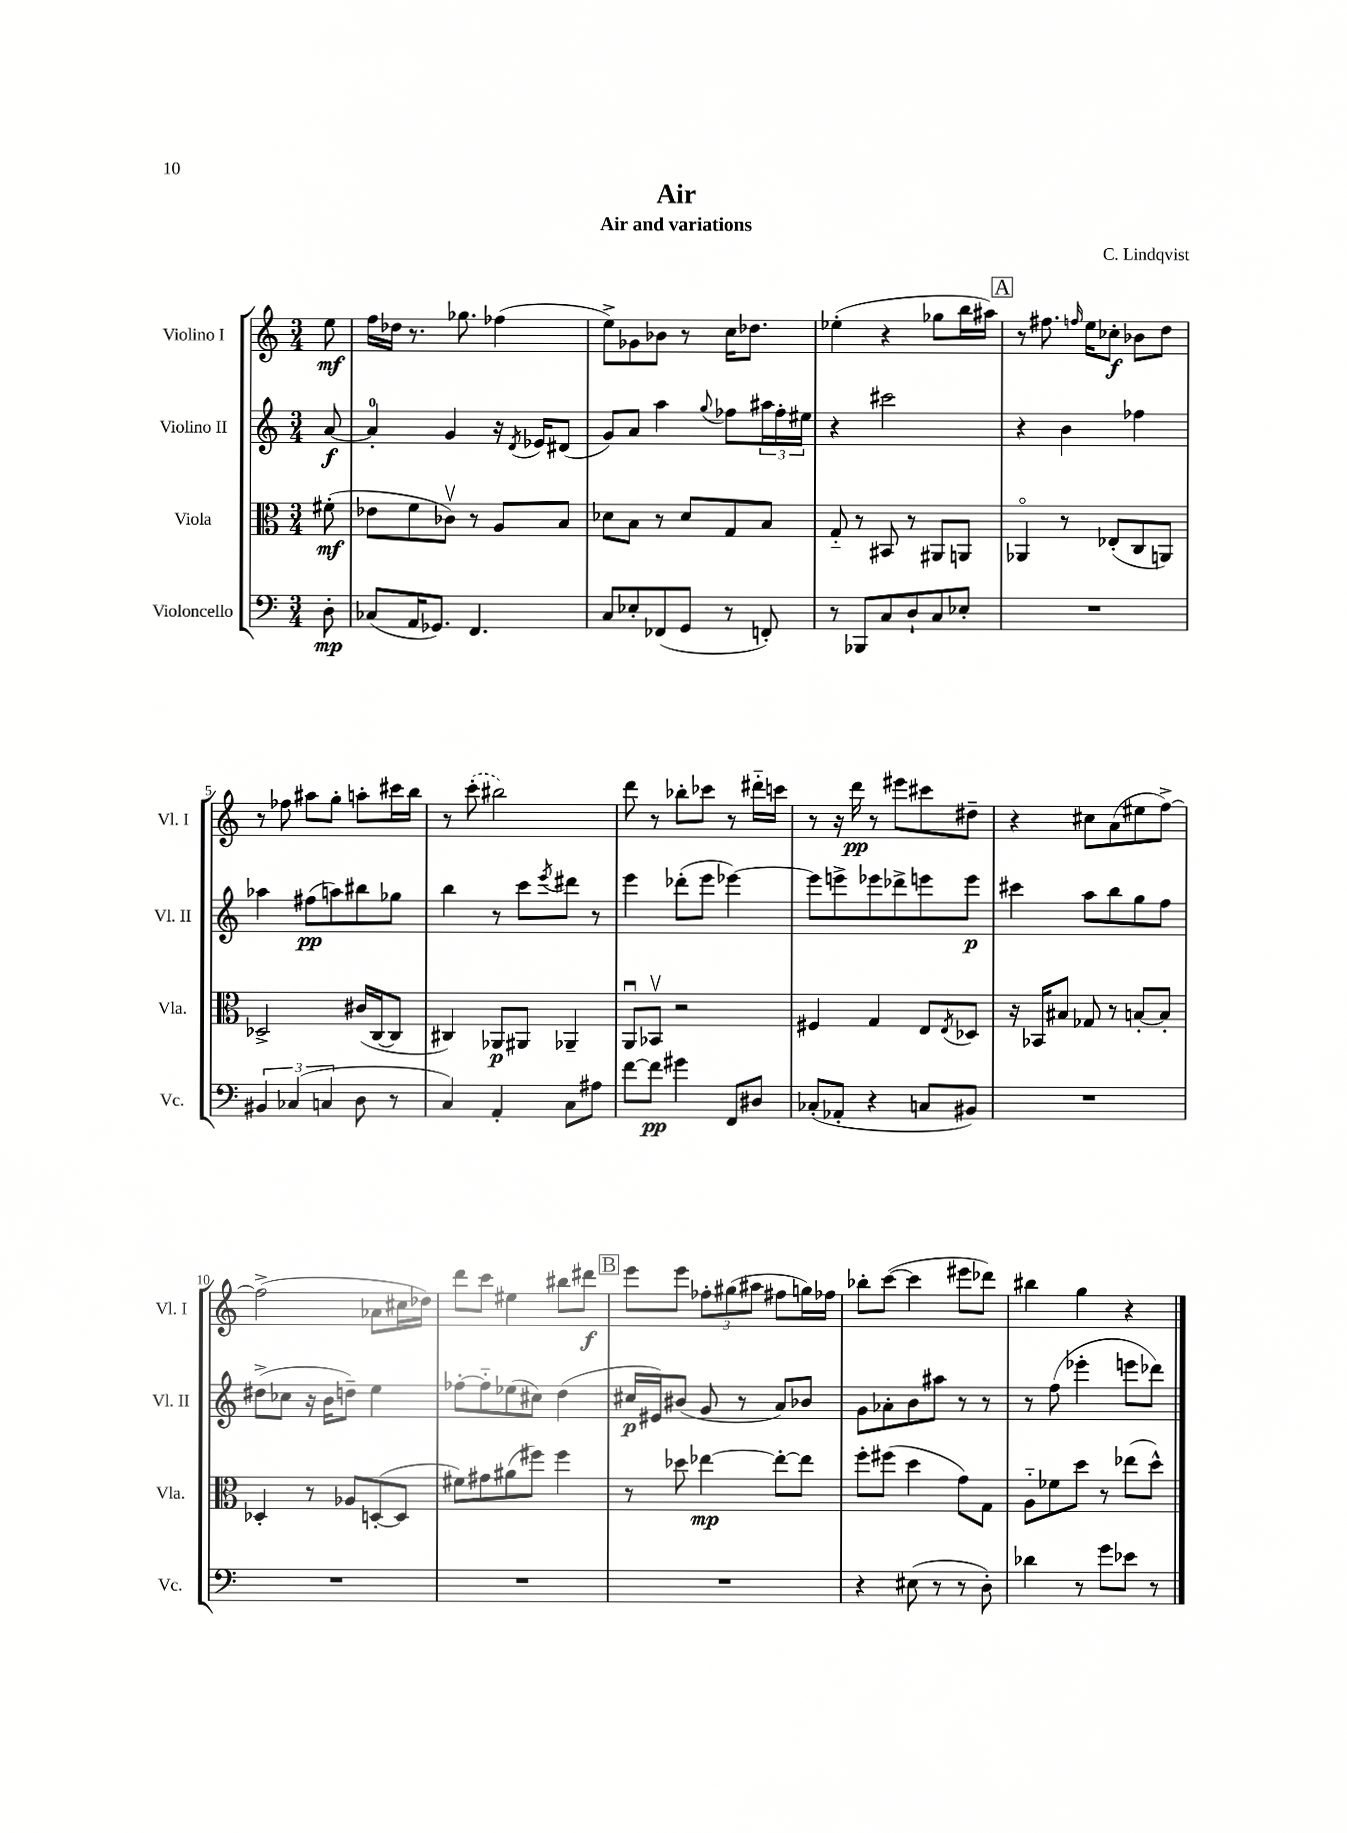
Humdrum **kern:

**kern	**kern	**kern	**kern
*staff4	*staff3	*staff2	*staff1
*clefF4	*clefC3	*clefG2	*clefG2
*k[]	*k[]	*k[]	*k[]
*M3/4	*M3/4	*M3/4	*M3/4
8D'	(8f#'	[8a	8ee
=	=	=	=
(8C-	8e-	4a']	16ff
.	.	.	16dd-
16AA	8f	.	8.r
8.GG-)	.	.	.
.	8c-v)	4g	.
.	.	.	8.gg-
4.FF	8r	.	.
.	8A	16r	(4ff-
.	.	8qd	.
.	.	16e-	.
.	8B	(8d#	.
=	=	=	=
8C	8d-	8g)	8ee^)
8E-'	8B	8a	8g-
(8FF-	8r	4aa	8b-
8GG	8d-	.	8r
.	.	8qqgg	.
8r	8G	8ff-	16cc
.	.	.	8.dd-
8FF')	8B	24aa#	.
.	.	24ff-'	.
.	.	24ee#	.
=	=	=	=
8r	8G'~	4r	(4ee-'
8BBB-	8r	.	.
8C	8BB#	2ccc#	4r
8D`	8r	.	.
8C	8AA#	.	8gg-
8E-'	8AA	.	16bb
.	.	.	16aa#)
=	=	=	=
2.r	4AA-o	4r	8r
.	.	.	8.ff#
.	8r	4b	.
.	.	.	16qqff
.	.	.	16ee
.	(8E-'	.	8cc-'
.	8C	4ff-	8b-
.	8AA)	.	8dd
=	=	=	=
6BB#	2D-^	4aa-	8r
.	.	.	8ff-
(6C-	.	.	.
.	.	(8ff#	8aa#
6C	.	.	.
.	.	8aa)	8gg'
8D	(16c#	8bb#	8aa'
.	[16C	.	.
8r	8C]	8gg-	16ccc#
.	.	.	16bb
=	=	=	=
4C)	4C#)	4bb	8r
.	.	.	(8ccc'
4AA'	8AA-	8r	2bb#)
.	8AA#	8ccc	.
.	.	8qeee	.
8C	4AA-~	8ddd#	.
8A#	.	8r	.
=	=	=	=
[8f	8AAu	4eee	8ddd
8f]	8BB-v	.	8r
4g#	2r	(8ddd-'	8bb-'
.	.	8eee	8ccc-
8FF	.	[4eee-)	8r
8D#	.	.	16ddd#'~
.	.	.	16ccc
=	=	=	=
(8C-'	4F#	8eee-]	8r
8AA-'	.	8eee^	16r
.	.	.	16ddd
4r	4G	8eee-	8r
.	.	8ddd-^	8eee#
8C	8E	8eee	8ccc#
.	8qE	.	.
8BB#)	8D-	8eee	8dd#~
=	=	=	=
2.r	16r	4ccc#	4r
.	16BB-	.	.
.	8B#	.	.
.	8G-	8aa	8cc#
.	8r	8bb	(8a
.	[8B'	8gg	8ee#
.	8B']	8ff	[8ff^)
=	=	=	=
2.r	4D-'	(8dd#^	(2ff^]
.	.	8cc-	.
.	8r	16r	.
.	.	16b	.
.	8A-	8dd~)	.
.	([8D'	4ee	8a-
.	8D]	.	16cc#
.	.	.	16dd-)
=	=	=	=
2.r	8f#)	[8ff-'	8ddd
.	8g#	8ff-'~]	8ccc
.	(8a#	(8ee-	4ee#
.	8ff#)	8cc#)	.
.	4ff#	(4dd	8bb#
.	.	.	8ddd#
=	=	=	=
2.r	8r	16cc#	8eee
.	.	16e#)	.
.	8dd-	(8b#	8eee
.	[4ee-	8g	12ff-'
.	.	.	(12gg#
.	.	8r	.
.	.	.	12aa#
.	8ee-'_	8a)	8ff#
.	8ee-]	8b-	16gg)
.	.	.	16ff-
=	=	=	=
4r	8ff'	8g	8bb-'
.	(8ff#	8a-'	([8ccc
(8E#	4dd	8b	4ccc]
8r	.	8aa#	.
8r	8g)	8r	8eee#
8D')	8G	8r	8ddd-)
=	=	=	=
4d-	8A'~	8r	4bb#
.	8f-	(8ff	.
8r	8dd	4eee-'	4gg
8g	8r	.	.
8e-	(8ee-	8eee	4r
8r	8dd^^)	8ddd-)	.
==	==	==	==
*-	*-	*-	*-
